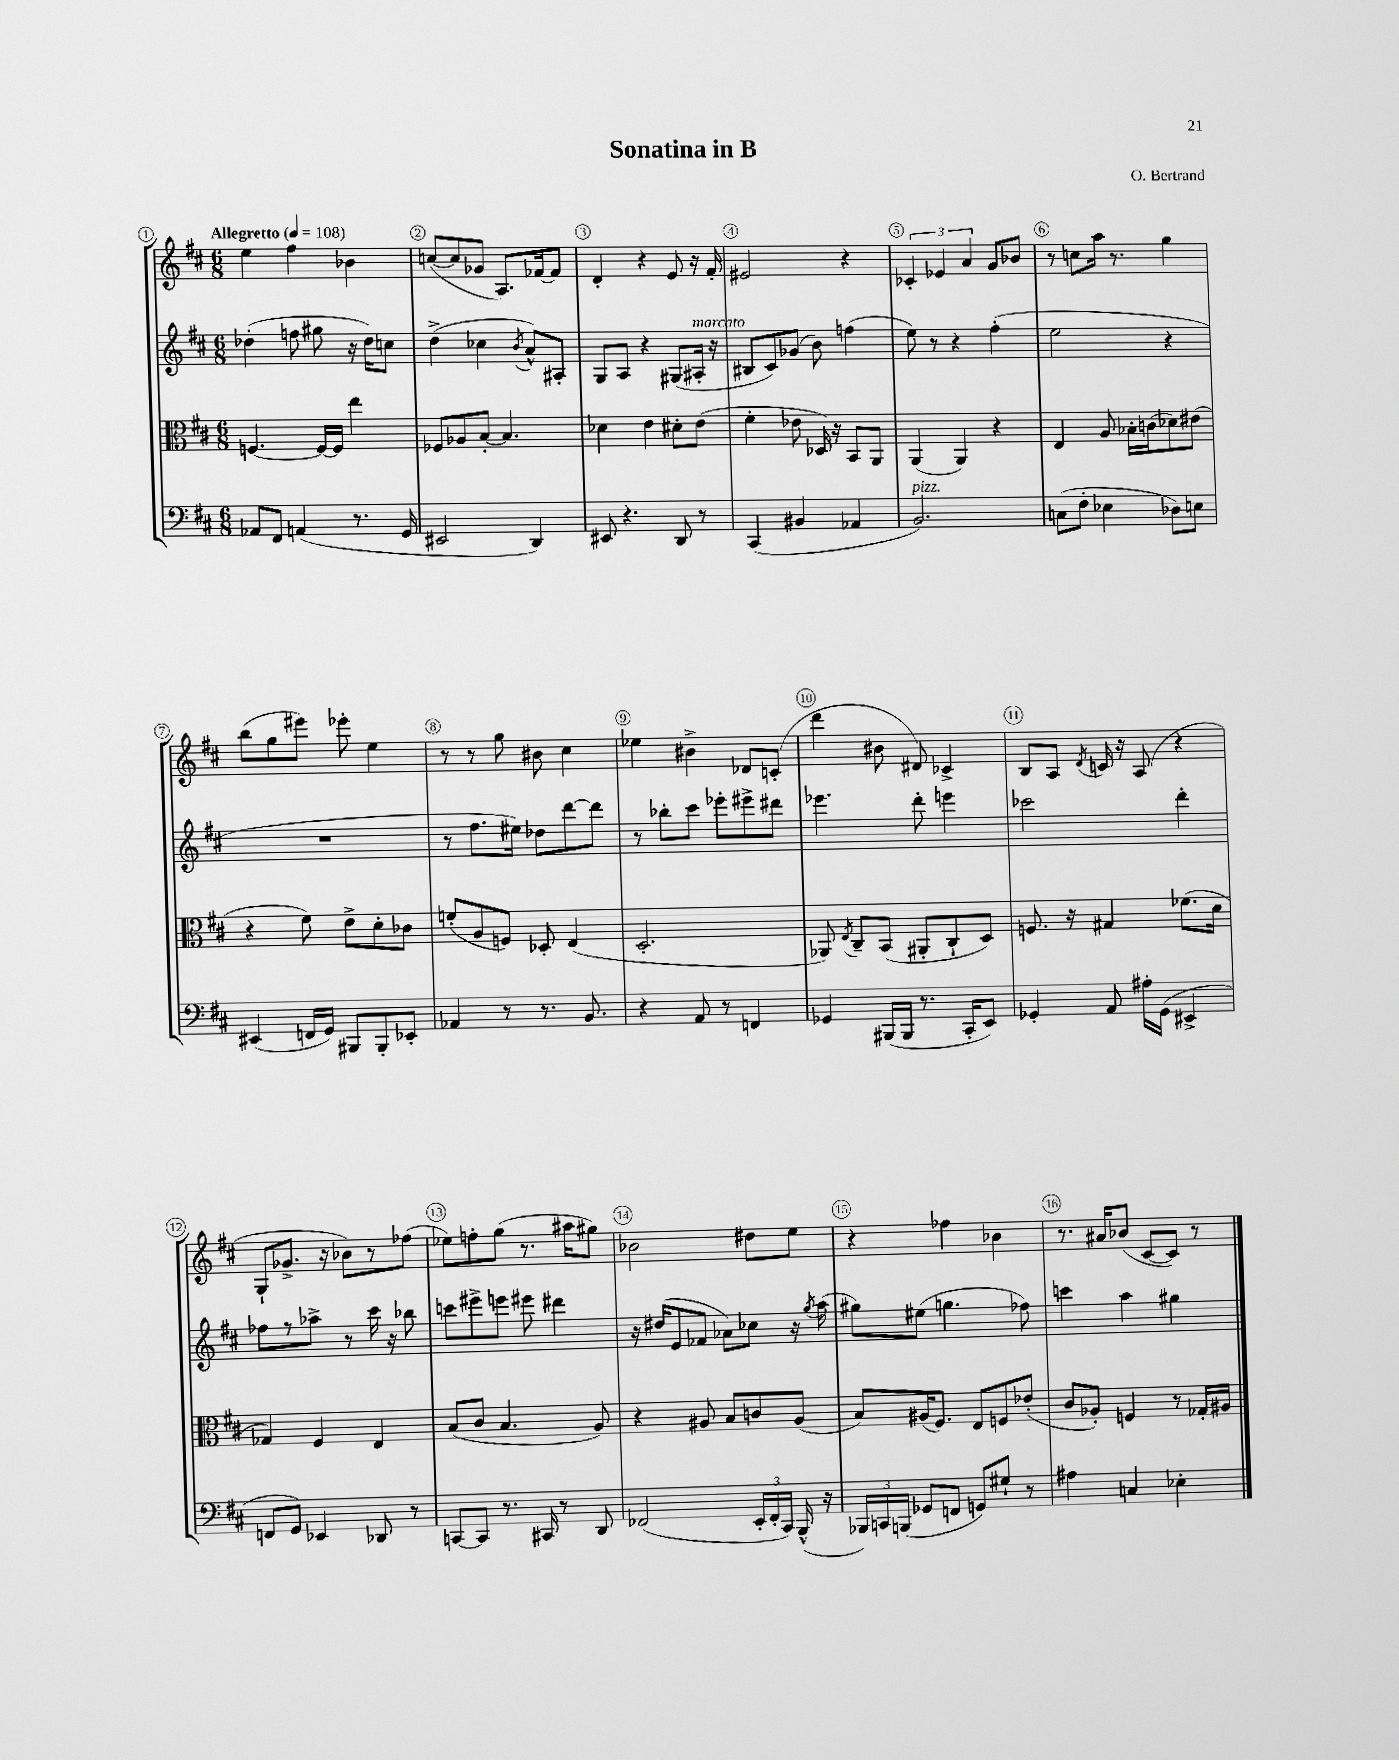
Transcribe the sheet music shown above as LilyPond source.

\header { title = "Sonatina in B" composer = "O. Bertrand" }
<<
\new StaffGroup <<
\new Staff = "s0" {
    \clef treble \key d \major \numericTimeSignature \time 6/8 \tempo "Allegretto" 4 = 108
    \autoBeamOff e''4 fis''4 bes'4 |
    c''8[~( c''8 ges'8] a8.[) fes'16~ fes'8] |
    d'4-. r4 e'8 r16 fis'16-. |
    eis'2 r4 |
    \tuplet 3/2 { ces'4-. ees'4 a'4 } g'8[ bes'8] |
    r8 c''8[ a''16] r8. g''4 |
    b''8[( g''8 eis'''8]) ees'''8-. e''4 |
    r8 r8 g''8 bis'8 cis''4 |
    ees''4 bis'4-> des'8[ c'8]-.( |
    d'''4 bis'8 dis'8) ces'4-> |
    b8[ a8] \acciaccatura { d'8 } c'16 r16 a8( r4 |
    g8[-! ges'8.]-> r16 bes'8[) r8 fes''8]( |
    ees''8[) f''8-. g''8]( r8. ais''16[ gis''8]) |
    bes'2 dis''8[ e''8] |
    r4 fes''4 bes'4 |
    r8. ais'16[ bes'8]( cis'8[~ cis'8]) r8 \bar "|." |
}
\new Staff = "s1" {
    \clef treble \key d \major \numericTimeSignature \time 6/8
    \autoBeamOff des''4-.( f''8 gis''8 r16 des''16[) c''8] |
    d''4->( ces''4 \acciaccatura { b'8 } a'8[-^) ais8]-. |
    g8[ a8] r4 gis8[( ais16]-.^\markup { \italic "marcato" } r16 |
    bis8[ cis'8) ges'8]( b'8) f''4( |
    e''8) r8 r4 fis''4-.( |
    e''2 r4 |
    R2. |
    r8 fis''8.[ eis''16]) des''8[ d'''8~ d'''8] |
    r8 bes''8[-. cis'''8] ees'''8[-. eis'''8-> dis'''8] |
    ees'''4. d'''8-. e'''4 |
    ces'''2 d'''4-. |
    fes''8[ r8 aes''8]-> r8 cis'''16 r16 bes''8 |
    c'''8[ eis'''8-> e'''8] eis'''8 dis'''4 |
    r16 dis''16[( e'8 fes'8] aes'8[) ces''8] r16 \acciaccatura { g''8 } a''16( |
    gis''8[) eis''8]( g''4. fes''8) |
    c'''4 a''4 gis''4 \bar "|." |
}
\new Staff = "s2" {
    \clef alto \key d \major \numericTimeSignature \time 6/8
    \autoBeamOff f4.~ f16[~ f16] e''4 |
    fes8[ aes8 b8]~-. b4. |
    des'4 e'4 dis'8[-. e'8]( |
    fis'4-. ees'8 des16) r16 b,8[ a,8] |
    a,4( a,4) r4 |
    e4 a8 bes16[-. c'16( des'8) eis'8]( |
    r4 fis'8) e'8[-> d'8-. ces'8] |
    f'8[-.( a8 f8]) des8-. e4( |
    d2.-. |
    aes,8) \acciaccatura { e8 } cis8[-- b,8]( ais,8[-. cis8-! d8]) |
    f8. r16 gis4 fes'8.[( d'16] |
    ges4) fis4 e4 |
    b8[( cis'8] b4. a8) |
    r4 ais8 b8[ c'8 ais8]( |
    b8[) ais16( fis8.]) e8[ f8 ees'8]-.( |
    cis'8[ aes8]-.) f4 r8 ges16[-. ais16] \bar "|." |
}
\new Staff = "s3" {
    \clef bass \key d \major \numericTimeSignature \time 6/8
    \autoBeamOff aes,8[ fis,8] a,4( r8. g,16 |
    eis,2 d,4) |
    eis,8 r4. d,8 r8 |
    cis,4( bis,4 aes,4 |
    b,2.^\markup { \italic "pizz." }) |
    c8[( fis8]-. ees4 des8[) e8] |
    eis,4( f,16[ g,16]) bis,,8[ bis,,8-. ees,8]-. |
    aes,4 r8 r8. b,8. |
    r4 a,8 r8 f,4 |
    ges,4 bis,,16[( bis,,16] r8. cis,16[-. e,8]) |
    ges,4-. a,8 ais16[-. ges,16]( eis,4-> |
    f,8[ g,8]) ees,4 des,8 r8 |
    c,8[~ c,8] r8. cis,16 r8 d,8 |
    fes,2( \tuplet 3/2 { e,16[-. fes,16-. cis,16]) } b,,16-^( r16 |
    \tuplet 3/2 { bes,,16[) c,16 b,,16]( } ges,8[ f,8] g,8[) gis8]-! r8 |
    ais4 c4 ees4-. \bar "|." |
}
>>
>>
\layout { \context { \Score \override BarNumber.break-visibility = ##(#f #t #t) barNumberVisibility = #all-bar-numbers-visible \override BarNumber.stencil = #(make-stencil-circler 0.1 0.3 ly:text-interface::print) } }
